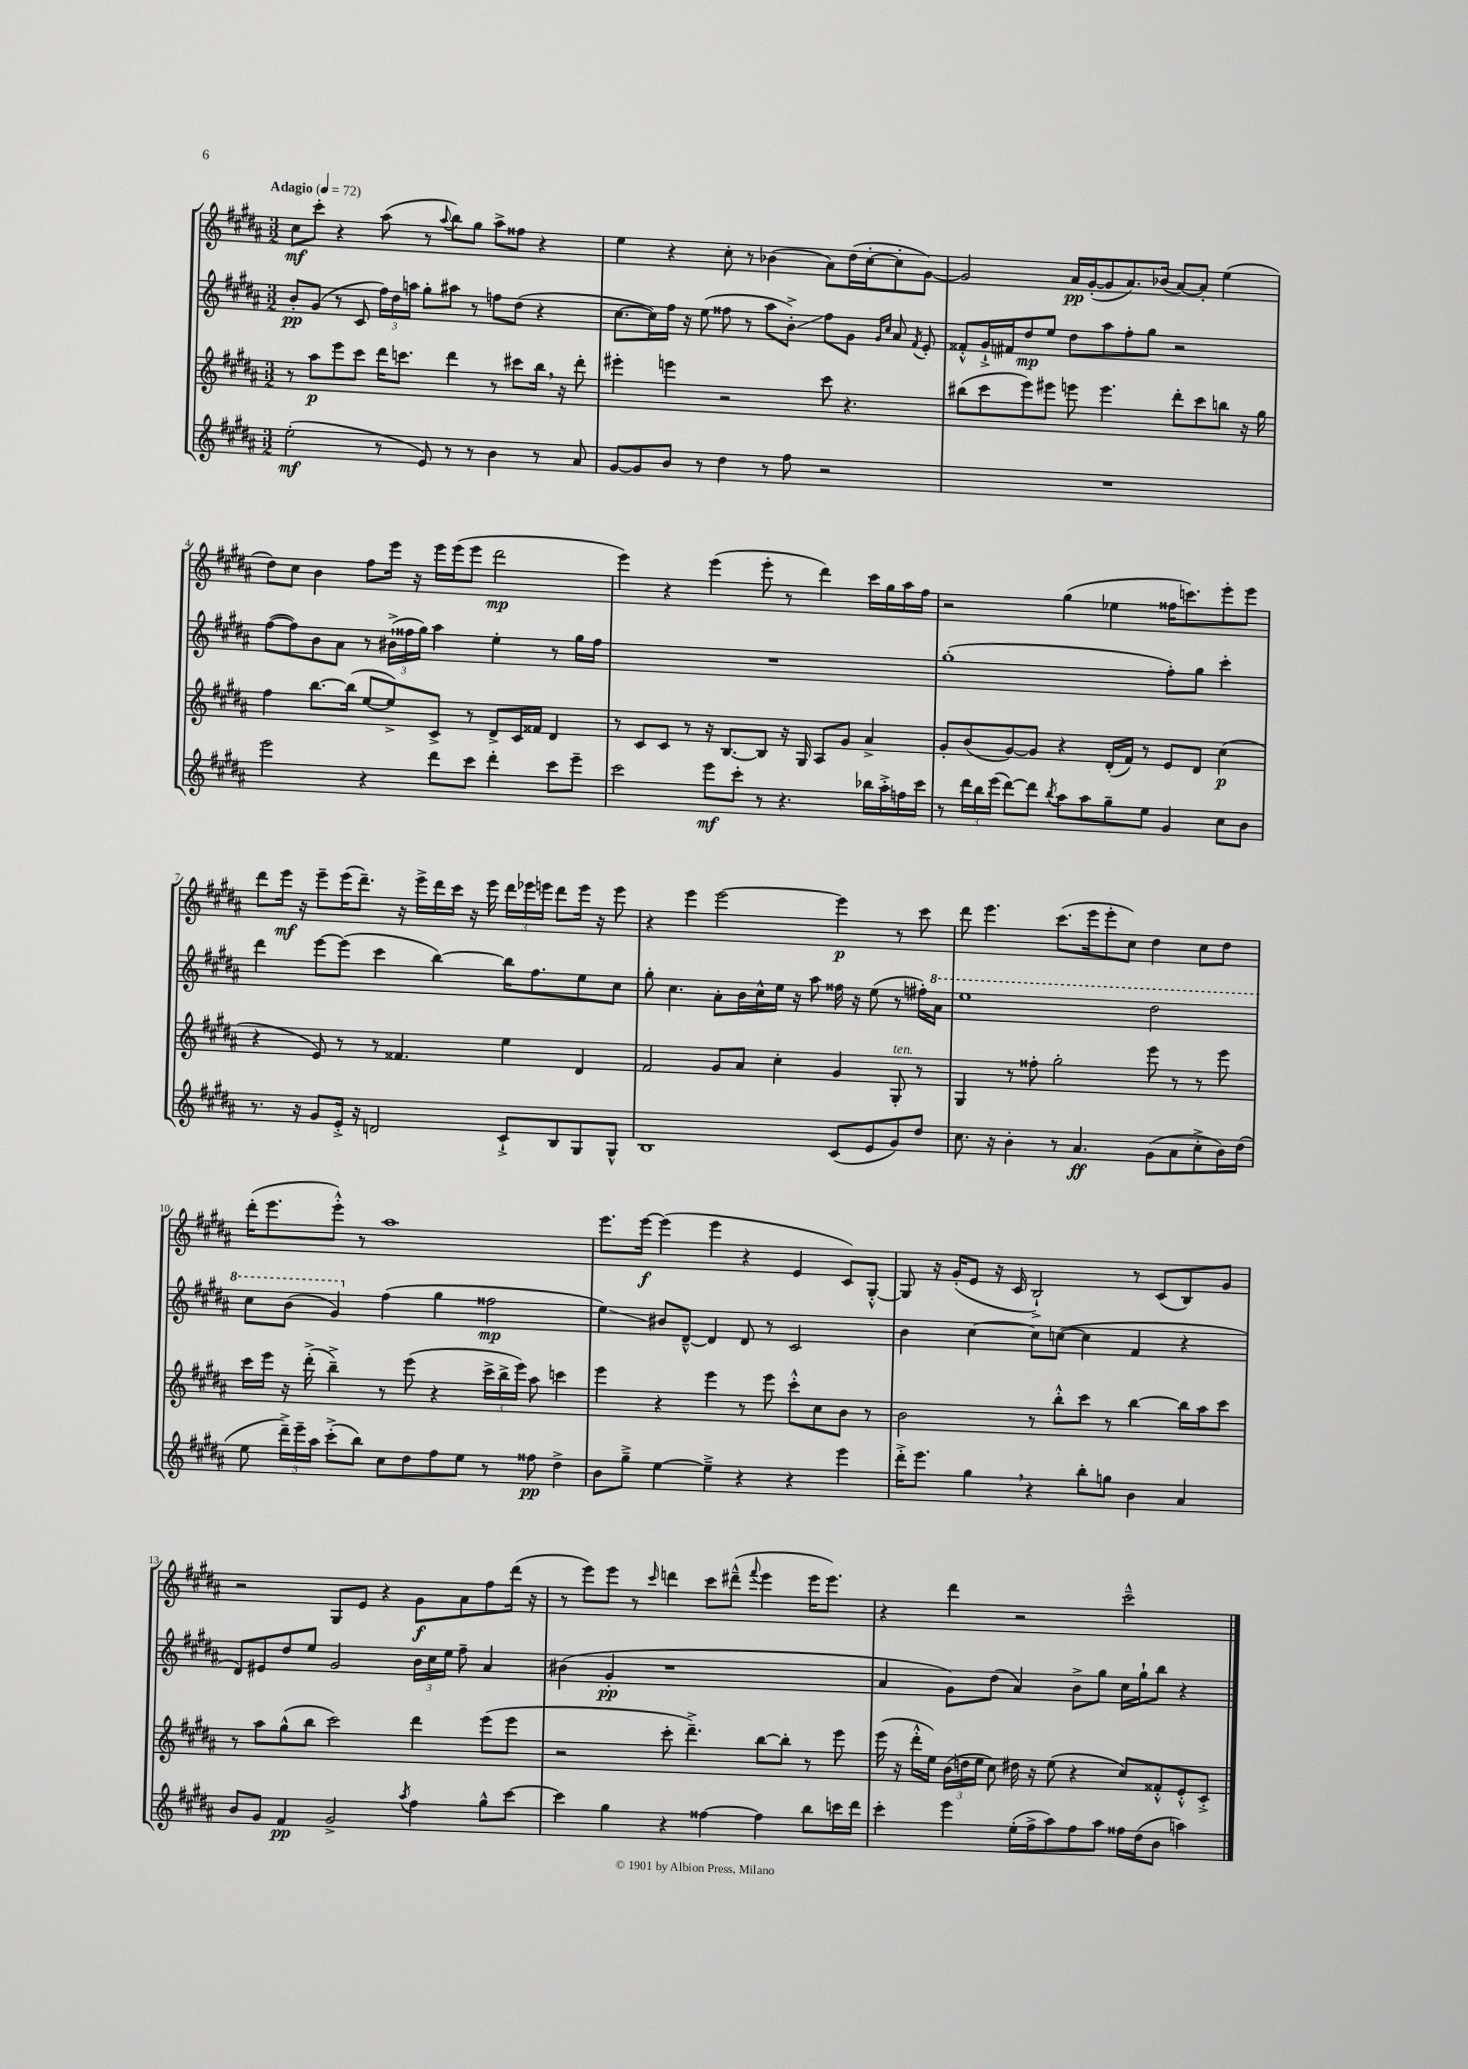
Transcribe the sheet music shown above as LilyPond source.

<<
\new StaffGroup <<
\new Staff = "s0" {
    \clef treble \key b \major \numericTimeSignature \time 3/2 \tempo "Adagio" 4 = 72
    \autoBeamOff cis''8[\mf cis'''8]-. r4 ais''8( r8 \appoggiatura { ais''8 } b''8[) gis''8] ais''8[-> fisis''8] r4 |
    e''4 r4 cis''8-. r8 bes'4( ais'8[) dis''16( cis''16~-. cis''8-. gis'8]~) |
    gis'2 ais'16[\pp gis'16~-.( gis'8 ais'8.) bes'16]( ais'8[~) ais'8]-. e''4( |
    dis''8[) cis''8] b'4 fis''8[ e'''16] r16 e'''16[ e'''16( e'''8] dis'''2\mp |
    e'''4) r4 e'''4( e'''8-. r8 dis'''4) cis'''16[ gis''16 ais''16 fis''16] |
    r2 gis''4( ees''4 fisis''16[ c'''8.) e'''8-. e'''8] |
    dis'''8[ e'''16]\mf r16 e'''8[-- e'''16( dis'''8.]--) r16 e'''16[-> dis'''16 cis'''16] r16 e'''16 \tuplet 3/2 { dis'''16[ ees'''16 e'''16] } dis'''8[ e'''16] r16 e'''8 |
    r4 e'''4 e'''2~ e'''4\p r8 cis'''8 |
    dis'''8 e'''4. cis'''8.[( e'''16 e'''8-. cis''8]) dis''4 cis''8[ dis''8] |
    dis'''16[-.( e'''8. e'''8]-.-^) r8 ais''1 |
    e'''8.[ e'''16]~\f e'''4( e'''4 r4 e'4 cis'8[) gis8]~-.-^ |
    gis8 r16 gis'16[-.( e'8] r16 cis'16 b2-!->) r8 cis'8[( b8) gis'8] |
    r2 gis8[ e'8] r4 gis'8[\f ais'8 fis''8 dis'''16]( r16 |
    r8 e'''8[) e'''8] r8 \grace { cis'''16 } d'''4 cis'''8[ dis'''8]---^( \appoggiatura { fis'''8 } e'''4 e'''16[ e'''8.]) |
    r4 dis'''4 r2 cis'''2---^ \bar "|." |
}
\new Staff = "s1" {
    \clef treble \key b \major \numericTimeSignature \time 3/2
    \autoBeamOff b'8[-.\pp gis'8]( r8 cis'8 \tuplet 3/2 { fis''16[) dis''16 a''16] } gis''8[-. ais''8] r8 f''8[ dis''8]( r4 |
    cis''8.[~ cis''16) fis''16] r16 e''8( fisis''8 r8 ais''8[ b'8]-.->\glissando) fisis''8[ gis'8] \grace { gis'16[ cis''16] } ais'8 \acciaccatura { fis'8 } e'8-. |
    fisis'8[-.-^ gis'16-!-> fis'16 dis''8\mp e''8] dis''8[ ais''8 fis''8-. gis''8] r2 |
    fis''8[~( fis''8) b'8 ais'8] r8 \tuplet 3/2 { bis'16[-!->( fisis''16 gis''16]) } ais''4 e''4-. r8 gis''16[ fisis''16] |
    R1. |
    gis''1-.( fis''8[-.) gis''8] cis'''4-. |
    dis'''4 e'''8[~ e'''8]( cis'''4 b''4~) b''16[ fis''8. e''8 cis''8] |
    gis''8-. cis''4. ais'8[-. b'16 cis''16-^ e''16] r16 ais''8 fisis''16 r16 e''8( r8 fis''16[-.) \ottava #1 ais''16] |
    e'''1 dis'''2 |
    cis'''8[ b''8]( gis''4) \ottava #0 fis''4( gis''4 fisis''2\mp |
    e''4\glissando) bis'8[ dis'8]~---^ dis'4 dis'8 r8 cis'2 |
    b'4 cis''4~ cis''8[ c''8]~( c''4 fis'4 r4 |
    dis'8[) eis'8 dis''8 e''8] gis'2 \tuplet 3/2 { b'16[ cis''16 e''16] } fis''8-- ais'4 |
    bis'4( gis'4-.\pp r1 |
    ais'4 gis'8[) dis''8]( ais'4) b'8[-> gis''8] cis''16[ gis''16-! b''8] r4 \bar "|." |
}
\new Staff = "s2" {
    \clef treble \key b \major \numericTimeSignature \time 3/2
    \autoBeamOff r8 ais''8[\p e'''8 cis'''8] dis'''16[ c'''8.] dis'''4 r8 cis'''8[ b''16] \breathe r16 dis'''8-. |
    eis'''4-. e'''4 r2 cis'''8 r4. |
    bis''8[( cis'''8 e'''8) eis'''8] e'''8 e'''4. dis'''8[-. cis'''8 b''8] r16 gis''16 |
    fis''4 b''8.[~ b''16]( e''8[~ e''8->) cis'8]-> r8 dis'8[-> cis'16 fisis'16] dis'4 |
    r8 cis'8[ cis'8] r8 r16 b8.[~ b8] r16 gis16 ais8[ gis'8] ais'4-> |
    gis'8[-. b'8( gis'8~) gis'8] r4 dis'16[-.( fis'16]) r8 e'8[ dis'8] cis''4\p( |
    r4 e'8) r8 r8 fisis'4. e''4 dis'4 |
    fis'2 gis'8[ ais'8] cis''4-. gis'4 gis8-.^\markup { \italic "ten." } r8 |
    gis4 r8 fisis''8-. gis''2-. e'''8 r8 r8 e'''8 |
    cis'''16[ e'''16] r16 dis'''16-.->( b''4--->) r8 e'''8( r4 \tuplet 3/2 { cis'''16[-> b''16-> e'''16]) } ais''8 c'''4 |
    e'''4 r4 e'''4 r8 e'''8 cis'''8[-.-^ cis''8 b'8] r8 |
    b'2 r8 b''8[-.-^ cis'''8] r8 b''4~ b''16[ ais''16 cis'''8] |
    r8 ais''8[ gis''8-^( b''8] cis'''2) dis'''4 e'''8[( e'''8] |
    r2 cis'''8-. dis'''4.--->) b''8[~ b''8]-. r8 e'''8 |
    e'''16( r16 dis'''16[-.-^ e''16]) \tuplet 3/2 { b'16[( d''16 e''16] } cis''8) dis''16 r16 e''8( r4 cis''8[) fisis'8-.-^ e'8-.-^ cis'8]-.-> \bar "|." |
}
\new Staff = "s3" {
    \clef treble \key b \major \numericTimeSignature \time 3/2
    \autoBeamOff e''2-.\mf( r8 e'8) r8 r8 b'4 r8 ais'8 |
    gis'8[~ gis'8 b'8] r8 dis''4 r8 fis''8 r2 |
    R1. |
    e'''2 r4 dis'''8[ cis'''8] dis'''4-. cis'''8[ e'''8]-- |
    cis'''2 e'''8[\mf cis'''8]-. r8 r4. bes''16[ ais''16-.-> f''16 cis'''16] |
    r8 \tuplet 3/2 { dis'''16[ b''16 e'''16]( } dis'''8[~) dis'''8] \acciaccatura { b''8 } ais''8[ ais''8 gis''8-- e''8] gis'4 cis''8[ b'8] |
    r8. r16 gis'8[ e'16]-.-> r16 d'2 cis'8[-!-> b8 gis8 gis8]-^ |
    b1 cis'8[( e'8 gis'8) dis''8] |
    cis''8. r16 b'4-. r8 ais'4.\ff gis'8[( ais'8 cis''8-.-> b'16) dis''16]( |
    e''8 \tuplet 3/2 { dis'''16[--->) e'''16-- ais''16] } cis'''8[-.->( b''8]) cis''8[ dis''8 fis''8 e''8] r8 fisis''8\pp dis''4-> |
    b'8[ gis''8]---> e''4~ e''4---> r4 r4 e'''4 |
    dis'''16[-.-> e'''8.] gis''4 \breathe r4 b''8[-. g''8] b'4 ais'4 |
    b'8[ gis'8] fis'4\pp gis'2-> \acciaccatura { ais''8 } fis''4 gis''8[-^ cis'''8]~ |
    cis'''4 gis''4 r4 fisis''4~ fisis''4 b''8[ c'''16 dis'''16] |
    cis'''4-. e'''4 e''16[-.( fis''16-> ais''8) fis''8 ais''8] fisis''16[ dis''16( b'8] a''4) \bar "|." |
}
>>
>>
